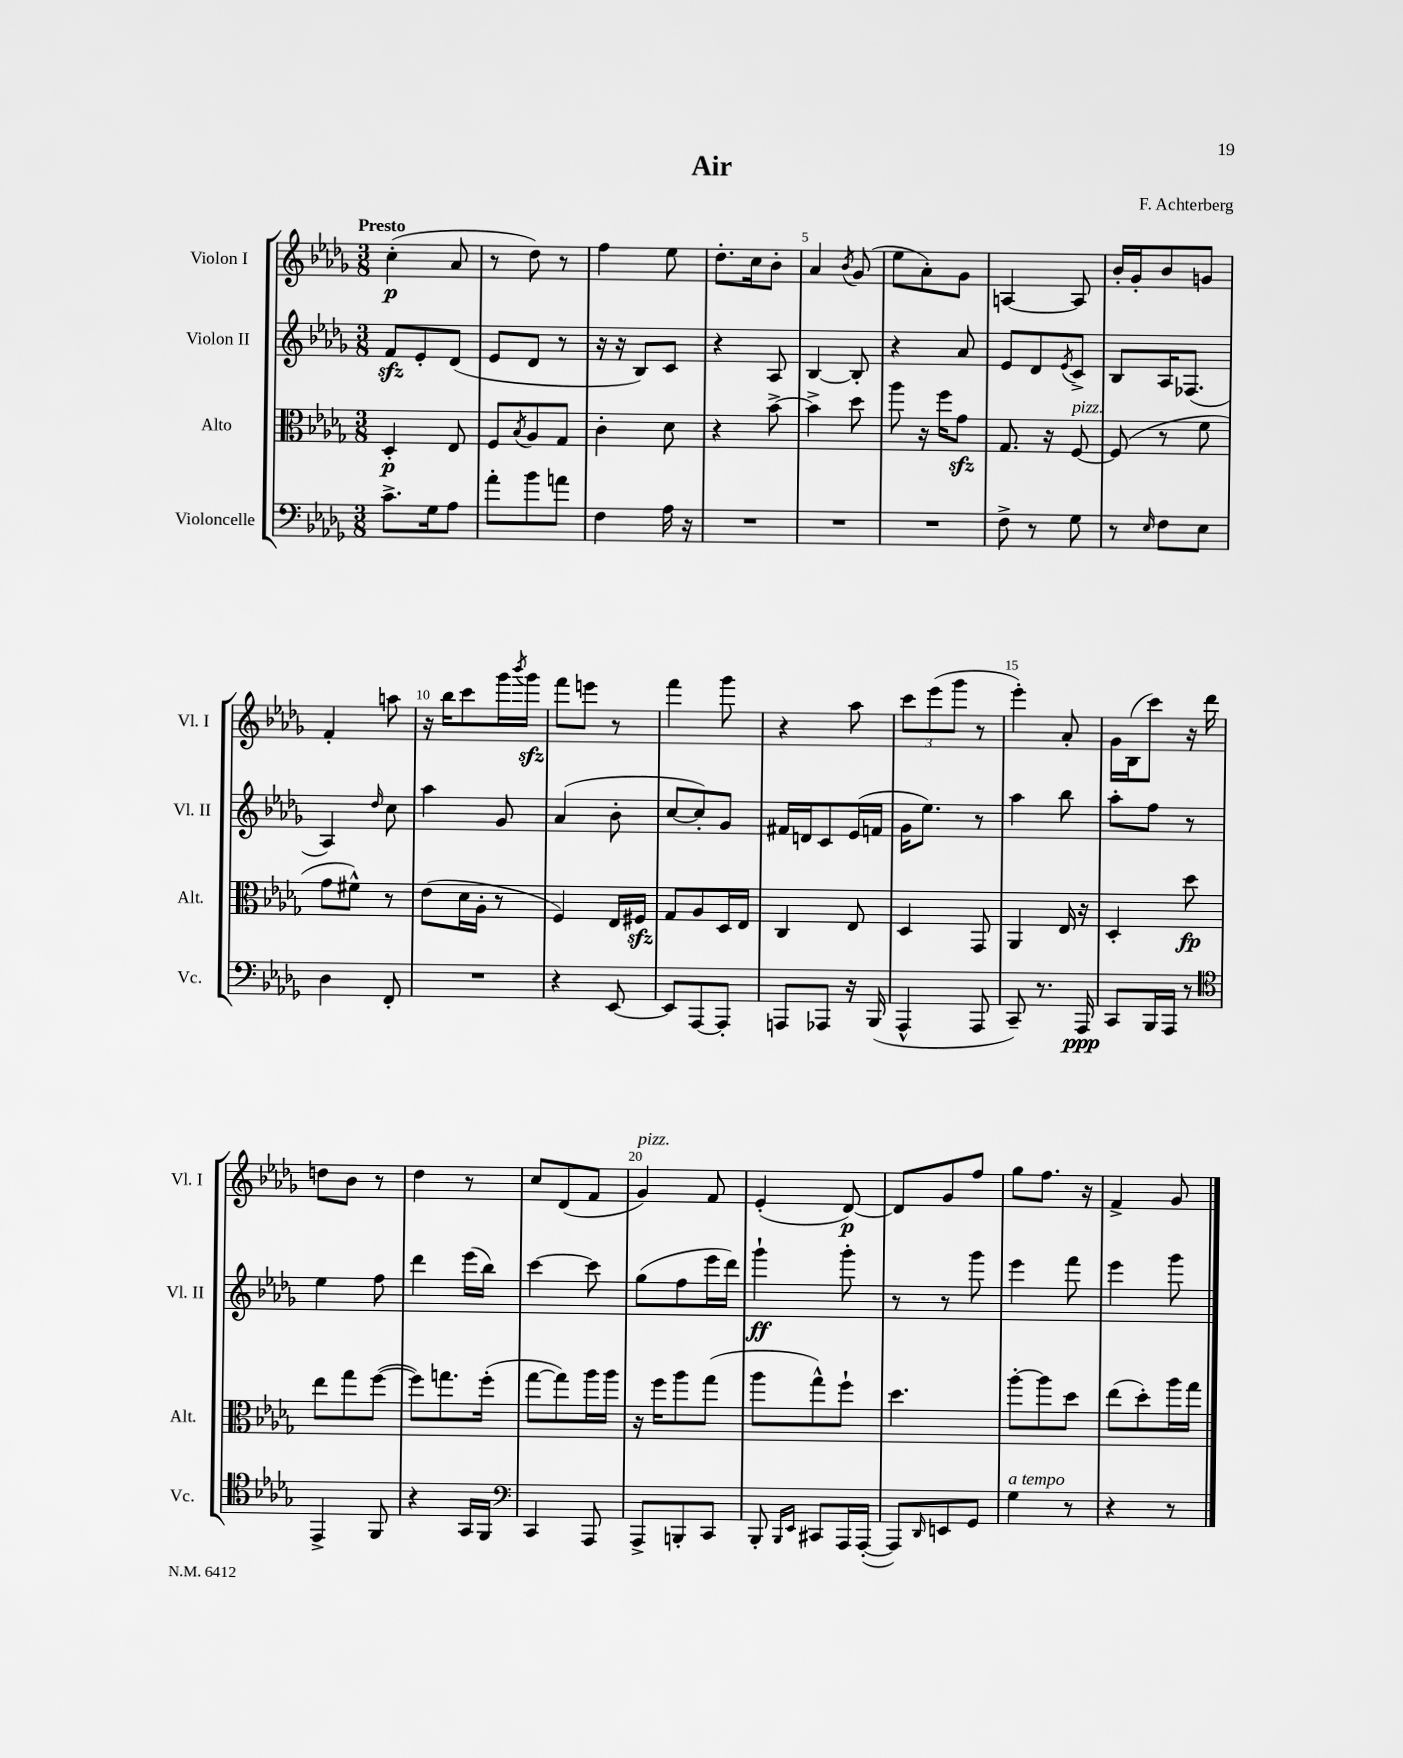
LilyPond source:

\header { title = "Air" composer = "F. Achterberg" }
<<
\new StaffGroup <<
\new Staff = "s0" \with { instrumentName = "Violon I" shortInstrumentName = "Vl. I" } {
    \clef treble \key des \major \numericTimeSignature \time 3/8 \tempo "Presto"
    c''4-.\p( aes'8 |
    r8 des''8) r8 |
    f''4 ees''8 |
    des''8.-. c''16 bes'8-. |
    aes'4 \acciaccatura { bes'8 } ges'8( |
    ees''8 aes'8-.) ges'8 |
    a4~ a8 |
    bes'16-. ges'16-. bes'8 g'8 |
    f'4-. a''8 |
    r16 bes''16 c'''8 ges'''16 \acciaccatura { bes'''8 } ges'''16\sfz |
    f'''8 e'''8 r8 |
    f'''4 ges'''8 |
    r4 aes''8 |
    \tuplet 3/2 { c'''8 ees'''8( ges'''8 } r8 |
    ees'''4-.) aes'8-. |
    ges'16 bes16( c'''8) r16 des'''16 |
    d''8 bes'8 r8 |
    des''4 r8 |
    c''8 des'8( f'8 |
    ges'4^\markup { \italic "pizz." }) f'8 |
    ees'4-.( des'8~\p) |
    des'8 ges'8 f''8 |
    ges''8 f''8. r16 |
    f'4-> ges'8 \bar "|." |
}
\new Staff = "s1" \with { instrumentName = "Violon II" shortInstrumentName = "Vl. II" } {
    \clef treble \key des \major \numericTimeSignature \time 3/8
    f'8\sfz ees'8-. des'8( |
    ees'8 des'8 r8 |
    r16 r16 bes8) c'8 |
    r4 aes8 |
    bes4~ bes8-. |
    r4 aes'8 |
    ees'8 des'8 \acciaccatura { ees'8 } c'8-> |
    bes8 aes16 fes8.( |
    aes4) \grace { des''16 } c''8 |
    aes''4 ges'8 |
    aes'4( bes'8-. |
    c''8~ c''8-.) ges'8 |
    fis'16 d'16 c'8 ees'16( f'16 |
    ges'16 ees''8.) r8 |
    aes''4 bes''8 |
    aes''8-. f''8 r8 |
    ees''4 f''8 |
    des'''4 ees'''16( bes''16) |
    c'''4~ c'''8 |
    ges''8( f''8 ees'''16 des'''16) |
    ges'''4-!\ff ges'''8-. |
    r8 r8 ges'''8 |
    ees'''4 f'''8 |
    ees'''4 ges'''8 \bar "|." |
}
\new Staff = "s2" \with { instrumentName = "Alto" shortInstrumentName = "Alt." } {
    \clef alto \key des \major \numericTimeSignature \time 3/8
    des4-.\p ees8 |
    f8 \acciaccatura { bes8 } aes8 ges8 |
    c'4-. des'8 |
    r4 bes'8~-> |
    bes'4-> des''8 |
    aes''8 r16 f''16 ges'8\sfz |
    ges8. r16 f8~^\markup { \italic "pizz." } |
    f8( r8 f'8 |
    ges'8 fis'8-^) r8 |
    ees'8( des'16 aes16-. r8 |
    f4) ees16 fis16\sfz |
    ges8 aes8 des16 ees16 |
    c4 ees8 |
    des4 ges,8 |
    aes,4 ees16 r16 |
    des4-. des''8\fp |
    ees''8 ges''8 f''8~( |
    f''8) g''8. f''16-.( |
    ges''8~ ges''8) aes''16 aes''16 |
    r16 f''16 aes''8 ges''8( |
    aes''8 ges''8-^) f''8-! |
    des''4. |
    aes''8~-. aes''8 des''8 |
    ees''8( des''8-.) aes''16 ges''16 \bar "|." |
}
\new Staff = "s3" \with { instrumentName = "Violoncelle" shortInstrumentName = "Vc." } {
    \clef bass \key des \major \numericTimeSignature \time 3/8
    c'8.-> ges16 aes8 |
    aes'8-. bes'8 a'8 |
    f4 aes16 r16 |
    R4. |
    R4. |
    R4. |
    f8-> r8 ges8 |
    r8 \grace { ees16 } f8 ees8 |
    des4 f,8-. |
    R4. |
    r4 ees,8~ |
    ees,8 aes,,8~ aes,,8-. |
    a,,8 aes,,8 r16 bes,,16( |
    aes,,4-^ aes,,8 |
    c,8--) r8. aes,,16\ppp |
    c,8 bes,,16 aes,,16 r8 |
    \clef tenor ees,4-> f,8 |
    r4 ges,16 f,16 |
    \clef bass c,4 aes,,8 |
    aes,,8-> b,,8-. c,8 |
    bes,,8-. \grace { bes,,16 ees,16 } cis,8 aes,,16 aes,,16~-.( |
    aes,,8) \grace { des,16 } e,8 ges,8 |
    ges4^\markup { \italic "a tempo" } r8 |
    r4 r8 \bar "|." |
}
>>
>>
\layout { \context { \Score \override BarNumber.break-visibility = ##(#f #t #t) barNumberVisibility = #(every-nth-bar-number-visible 5) } }
